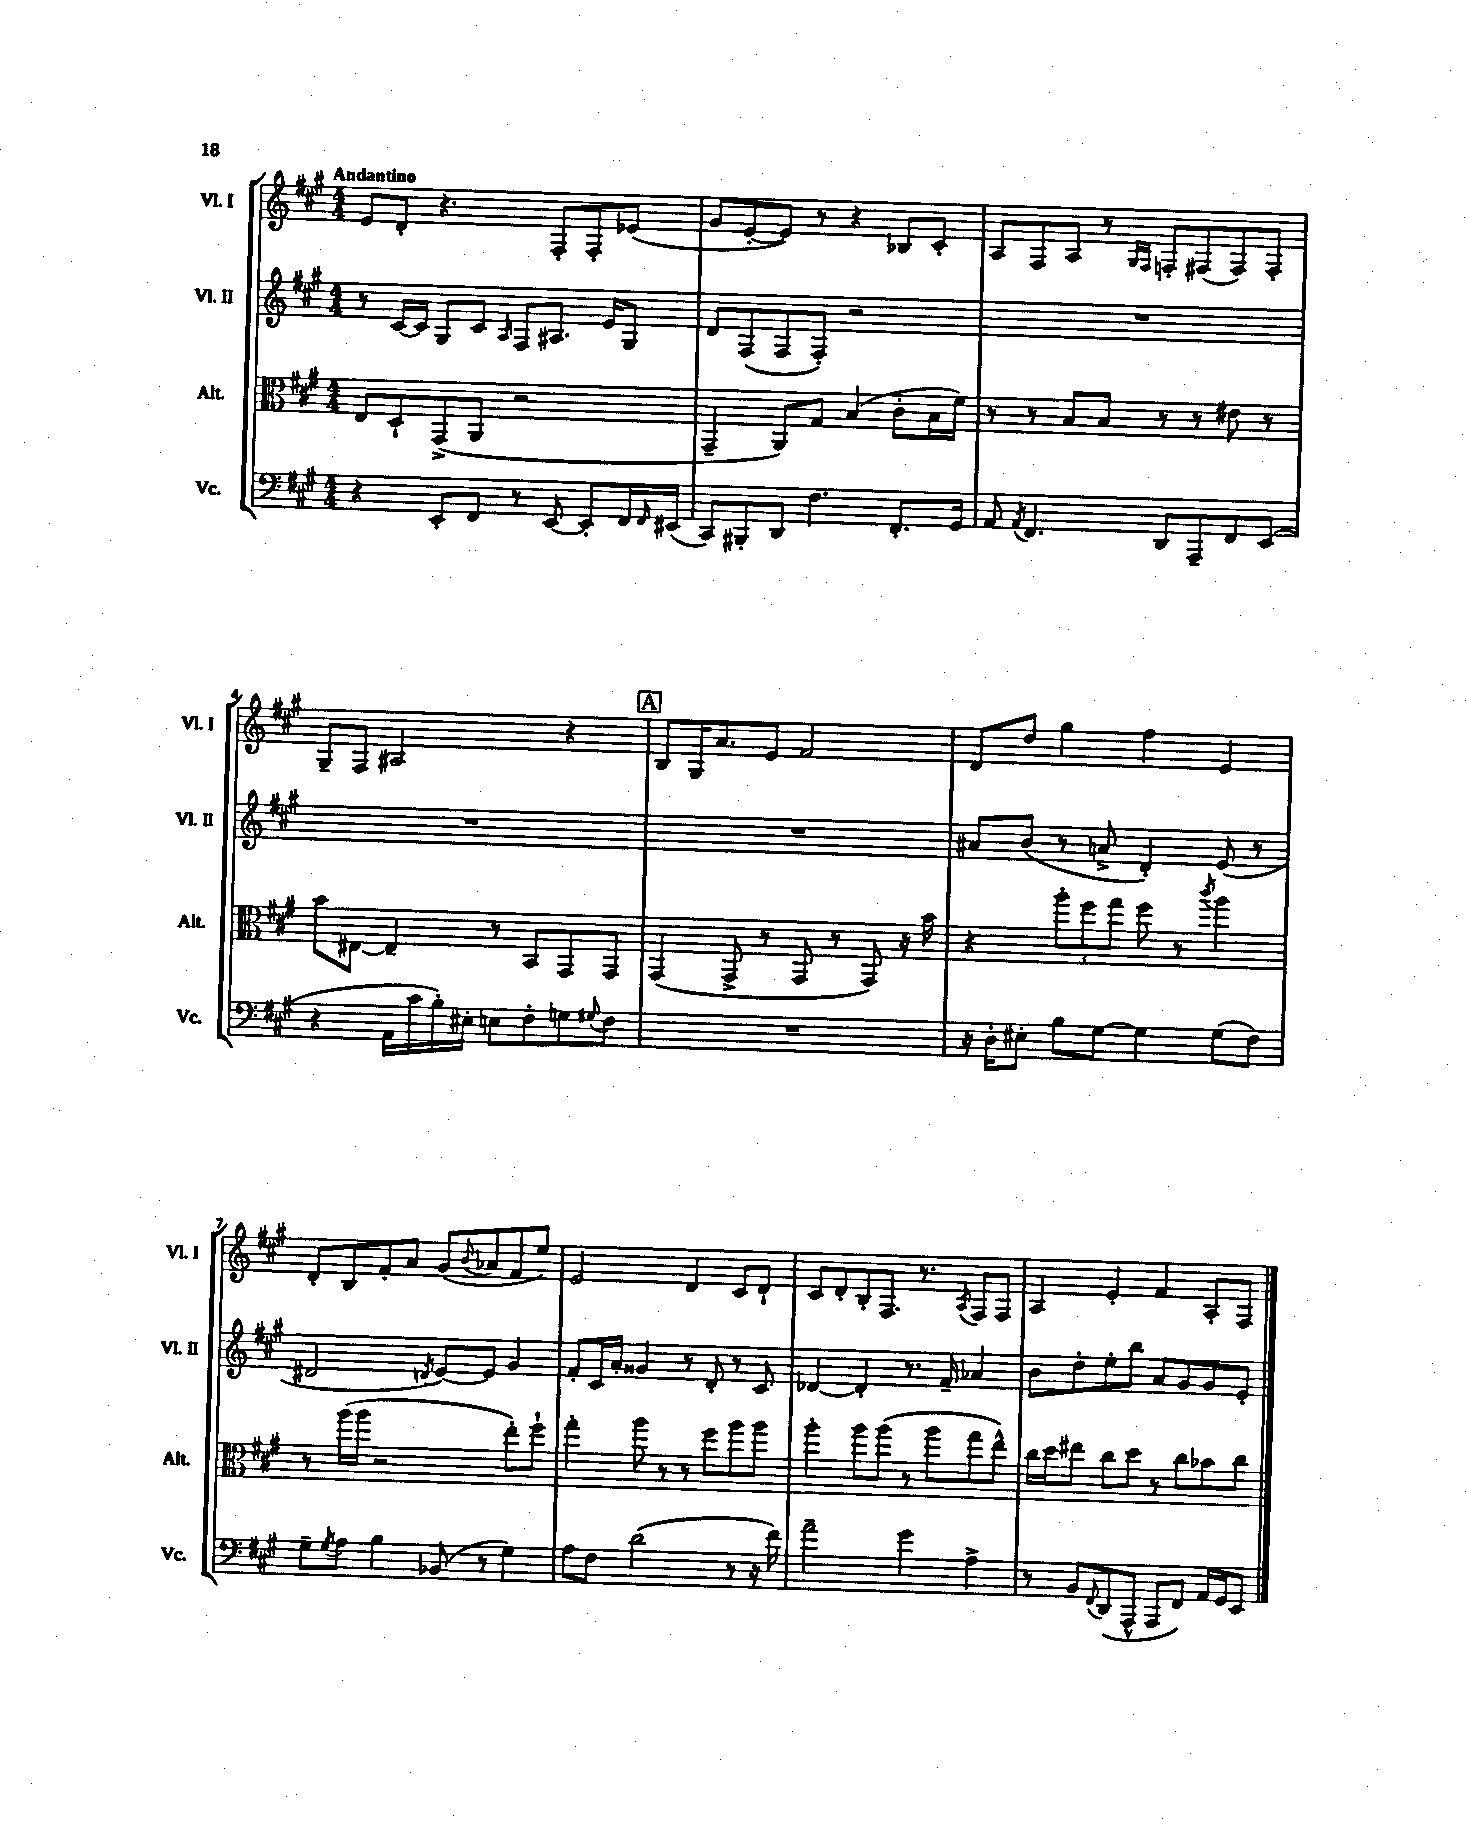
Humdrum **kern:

**kern	**kern	**kern	**kern
*part4	*part3	*part2	*part1
*staff4	*staff3	*staff2	*staff1
*I"Vc.	*I"Alt.	*I"Vl. II	*I"Vl. I
*I'Vc.	*I'Alt.	*I'Vl. II	*I'Vl. I
*clefF4	*clefC3	*clefG2	*clefG2
*k[f#c#g#]	*k[f#c#g#]	*k[f#c#g#]	*k[f#c#g#]
*M4/4	*M4/4	*M4/4	*M4/4
=1	=1	=1	=1
!	!	!	!LO:TX:a:B:t=Andantino
4r	8E/L	8r	8e/L
.	8D`/	[16c#/LL	8d'/J
.	.	16c#/JJ]	.
8EE'/L	(8GG#^/	8G#/L	4.r
8FF#/J	8AA/J	8c#/J	.
.	.	16qqA/	.
8r	2r	8F#/L	.
[8EE/	.	8.A#X/J	8F#'/L
8EE'/L]	.	.	8F#'/
.	.	16e/KL	.
16FF#/L	.	8G#/J	(8e-X/J
16qqFF#/	.	.	.
(16EE#X/JJ	.	.	.
=2	=2	=2	=2
8CC#/L)	4GG#~/	8d/L	8g#/L
8BBB#X'/	.	(8F#/	[8e'/
8DD/J	8AA/L)	8F#/	8e/J])
4.F#\	8G#/J	8F#'/J)	8r
.	(4B/	2r	4r
8.FF#'/L	8c#'\L	.	8B-X/L
.	16B\L	.	8c#'/J
16GG#/Jk	16f#\JJ)	.	.
=3	=3	=3	=3
8AA/	8r	1r	8A/L
8qAA/	.	.	.
4.FF#/	8r	.	8F#/
.	8B/L	.	8A/J
.	8B/J	.	8r
.	.	.	16qqG#/LL
.	.	.	16qqF#/JJ
8DD/L	8r	.	8Fn'/L
8AAA~/	8r	.	(8F#X/
8FF#/	8e#X\	.	8F#/)
(8EE/J	8r	.	8F#'/J
!!LO:LB:g=z
=4	=4	=4	=4
4r	8b\L	1r	8G#~/L
.	[8E#X\J	.	8F#/J
16AA\LL	4E#~/]	.	2A#X/
16c#\	.	.	.
16B'\)	.	.	.
16E#X'\JJ	.	.	.
8En\L	8r	.	.
8F#'\	8BB/L	.	.
8Gn\	8GG#/	.	4r
8qqG#X/	.	.	.
8F#\J	8GG#/J	.	.
!!LO:REH:place=s1:t=A
=5	=5	=5	=5
1r	(4GG#/	1r	8B/L
.	.	.	16G#/K
.	.	.	8.a/
.	8GG#^/	.	.
.	8r	.	8e/J
.	8GG#/	.	2f#/
.	8r	.	.
.	8GG#/)	.	.
.	16r	.	.
.	16b\	.	.
=6	=6	=6	=6
16r	4r	8a#X/L	8d/L
16D'\KL	.	.	.
8E#X'\J	.	(8b/J	8dd/J
8B\L	12aa'\L	8r	4gg#\
.	12ff#\	.	.
[8G#\J	.	8an^/	.
.	12gg#\J	.	.
4G#\]	8ff#\	4d'/)	4ff#\
.	8r	.	.
.	8qccc#/	.	.
(8G#\L	4aa\	(8e/	4e/
8F#\J)	.	8r	.
!!LO:LB:g=z
=7	=7	=7	=7
8G#~\L	8r	2d#X/	8d'/L
8qG#/	.	.	.
8A\J	(16aa\LL	.	8B/
.	16aa\JJ	.	.
4B\	2r	.	8f#'/
.	.	.	8a/J
.	.	8qdn/	.
(8BB-X/	.	[8e/L)	(8g#/L
.	.	.	8qqb/
8r	.	8e/J]	8a-X/
4G#\)	8ee'\L)	4g#/	8f#/
.	8ff#`\J	.	8ee/J)
=8	=8	=8	=8
8A\L	4gg#'\	8f#'/L	2e/
8F#\J	.	16c#/L	.
.	.	16a'/JJ	.
(2d\	8aa\	4g##X/	.
.	8r	.	.
.	8r	8r	4d/
.	8ff#\L	8d'/	.
8r	8aa\	8r	8c#/L
16r	8aa\J	8c#/	8d`/J
16f#\)	.	.	.
=9	=9	=9	=9
2a~\	4aa'\	[4d-X/	8c#/L
.	.	.	8d'/
.	8aa\L	4d-'/]	8B'/
.	(8aa\J	.	8.F#/J
4g#\	8r	8.r	.
.	.	.	8.r
.	8aa\L	.	.
.	.	16f#~/	.
.	.	.	8qA/
4A^\	8gg#\	4a-X/	8F#/L
.	8ee^^\J)	.	8F#/J
=10	=10	=10	=10
8r	16cc#\LL	8b\L	4A/
.	16dd\J	.	.
8BB/L	8ee#X\J	8dd'\	.
8qqFF#/	.	.	.
(8DD/	8cc#\L	8ee'\	4e'/
8AAA^^/J	8dd\J	8bb\J	.
8AAA/L	8r	8a/L	4f#/
8FF#/J)	8cc#\L	8g#/	.
16AA/LL	8b-X\	8g#/	8A'/L
16GG#/J	.	.	.
8EE/J	8cc#\J	8e'/J	8F#/J
==	==	==	==
*-	*-	*-	*-
